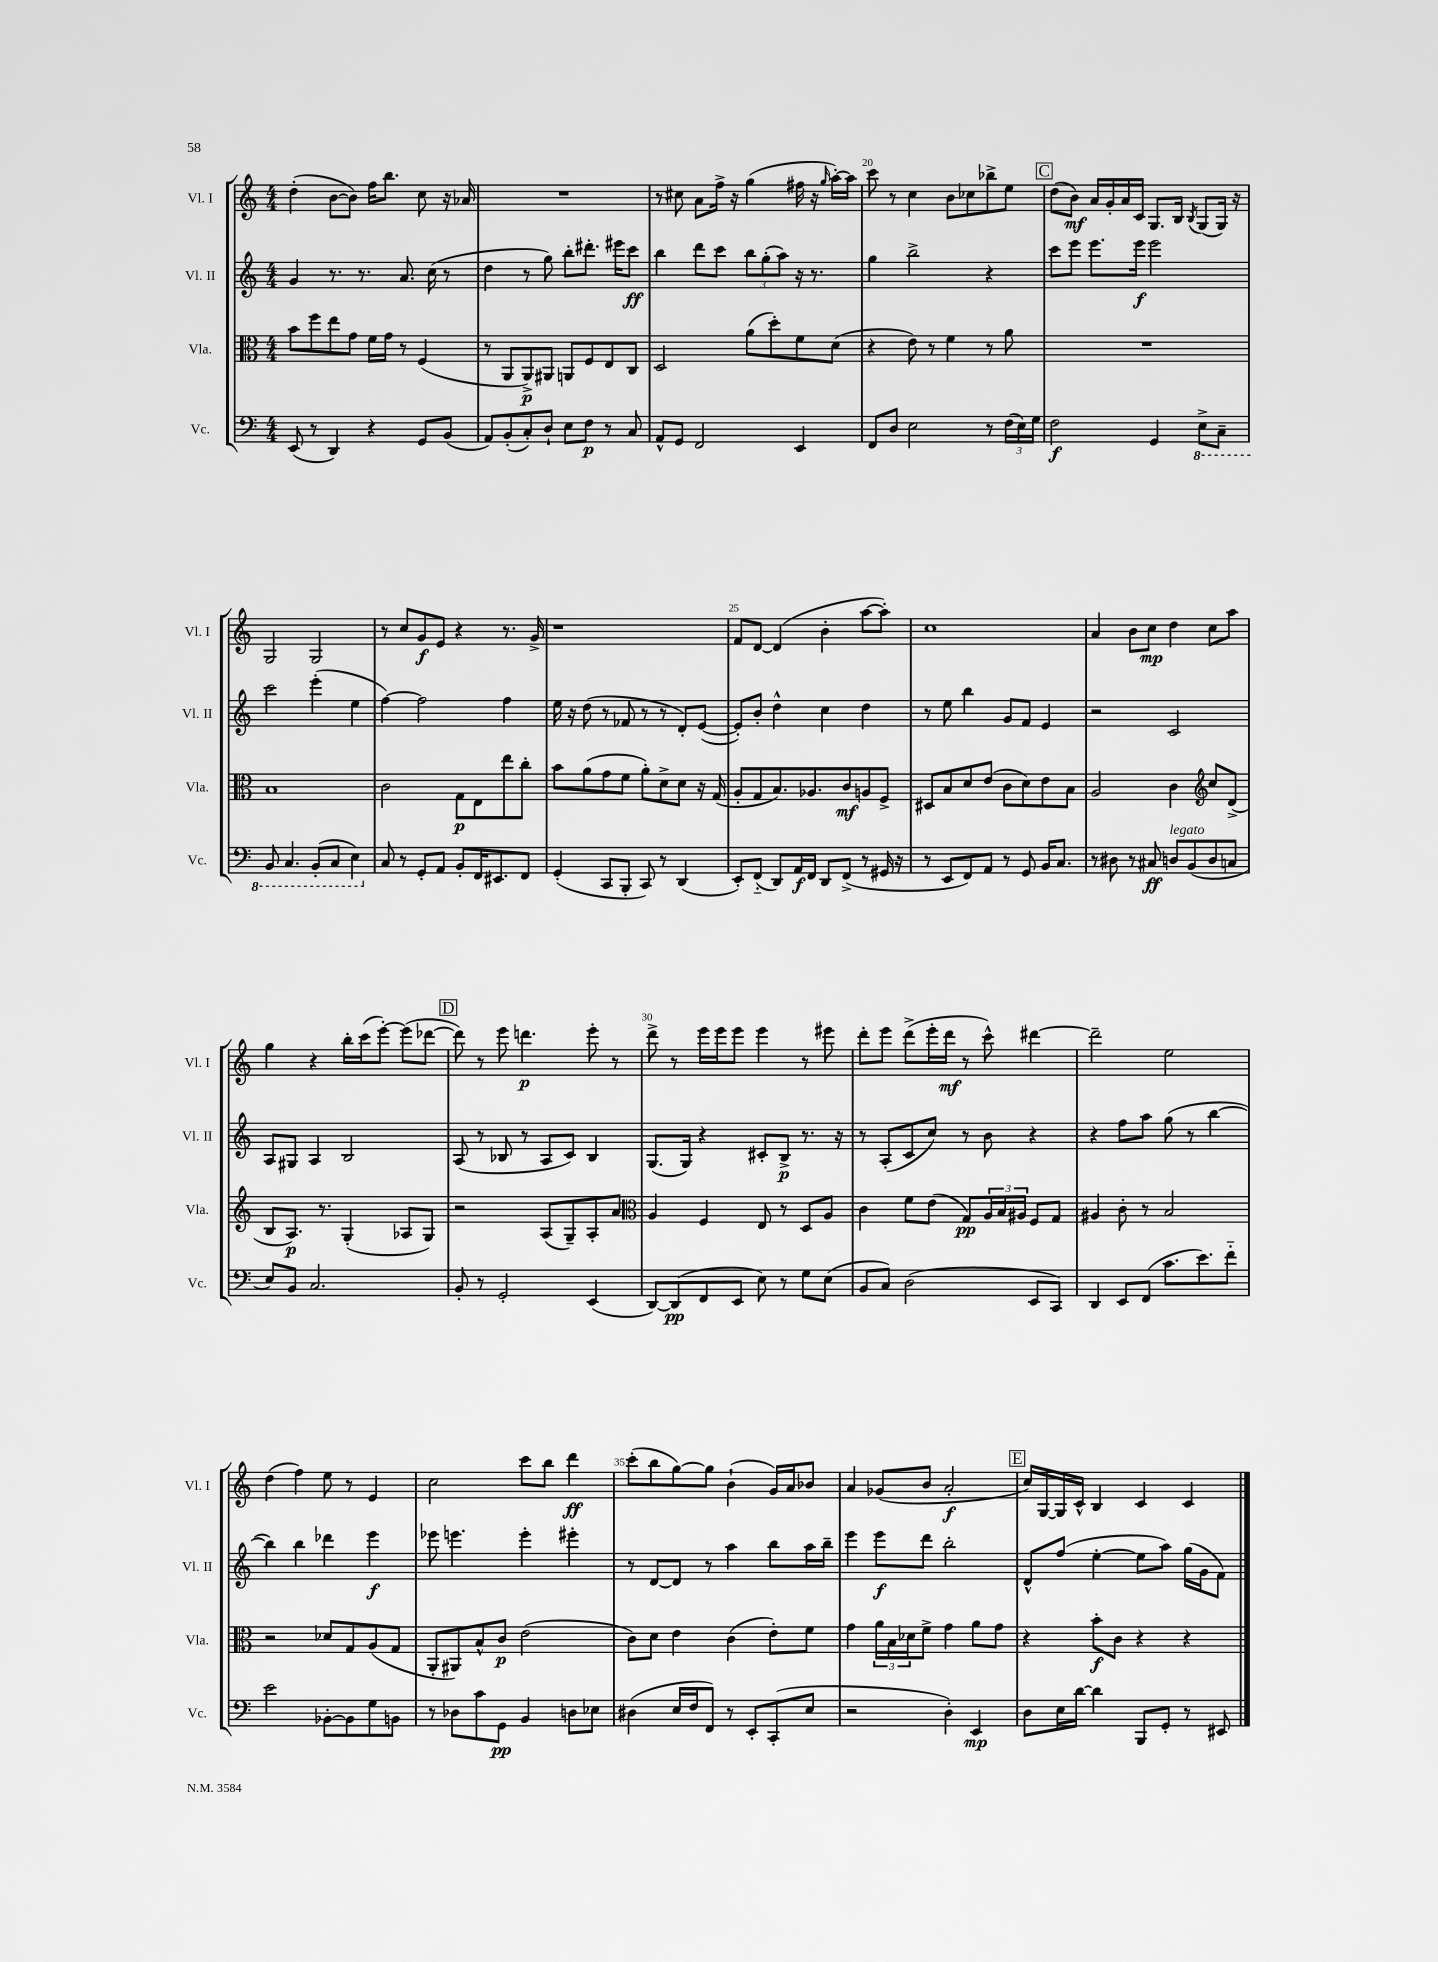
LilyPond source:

<<
\new StaffGroup <<
\new Staff = "s0" \with { instrumentName = "Vl. I" shortInstrumentName = "Vl. I" } {
    \clef treble \key c \major \numericTimeSignature \time 4/4
    d''4-.( b'8~ b'8) f''16 b''8. c''8 r16 aes'16 |
    R1 |
    r8 cis''8 a'8 f''16-> r16 g''4( fis''16 r16 \grace { g''16 } a''16~-.) a''16 |
    c'''8 r8 c''4 b'8 ces''8 bes''8-> e''8 |
    \mark \markup { \box "C" } d''8( b'8\mf) a'16 g'16-. a'16 c'16 g8. b16 \acciaccatura { b8 } g8( g16) r16 |
    g2 g2 |
    r8 c''8 g'8\f e'8 r4 r8. g'16-> |
    r1 |
    f'8 d'8~ d'4( b'4-. a''8~ a''8-.) |
    c''1 |
    a'4 b'8 c''8\mp d''4 c''8 a''8 |
    g''4 r4 b''16-. c'''16( e'''8~-.) e'''8( des'''8~ |
    \mark \markup { \box "D" } des'''8) r8 e'''8 d'''4.\p e'''8-. r8 |
    d'''8-> r8 e'''16 e'''16 e'''8 e'''4 r8 eis'''8 |
    d'''8-. e'''8 d'''8->( e'''16-. d'''16\mf r8 c'''8-^) dis'''4~ |
    dis'''2-- e''2 |
    d''4( f''4) e''8 r8 e'4 |
    c''2 c'''8 b''8 d'''4\ff |
    c'''8-.( b''8 g''8~) g''8 b'4-!( g'16) a'16 bes'8 |
    a'4 ges'8( b'8 a'2-.\f |
    \mark \markup { \box "E" } c''16) g16~ g16 c'16-^ b4 c'4 c'4 \bar "|." |
}
\new Staff = "s1" \with { instrumentName = "Vl. II" shortInstrumentName = "Vl. II" } {
    \clef treble \key c \major \numericTimeSignature \time 4/4
    g'4 r8. r8. a'8. c''16( r8 |
    d''4 r8 g''8) b''8-. dis'''8.-. eis'''16 c'''8\ff |
    b''4 d'''8 c'''8 \tuplet 3/2 { b''8 g''8-.( a''8) } r16 r8. |
    g''4 b''2-> r4 |
    \mark \markup { \box "C" } c'''8 e'''8 e'''8. e'''16\f e'''2 |
    c'''2 e'''4-.( e''4 |
    f''4~) f''2 f''4 |
    e''16 r16 d''8( r8 fes'8 r8 r8 d'8-.) e'8~( |
    e'8-.) b'8-. d''4-^ c''4 d''4 |
    r8 e''8 b''4 g'8 f'8 e'4 |
    r2 c'2 |
    a8 gis8 a4 b2 |
    \mark \markup { \box "D" } a8( r8 bes8 r8 a8 c'8) bes4 |
    g8.( g16) r4 cis'8-. b8->\p r8. r16 |
    r8 a8-.( c'8 c''8) r8 b'8 r4 |
    r4 f''8 a''8 g''8( r8 b''4~ |
    b''4) b''4 des'''4 e'''4\f |
    ees'''8 e'''4. e'''4-. eis'''4-. |
    r8 d'8~ d'8 r8 a''4 b''8 a''16 b''16-- |
    e'''4 e'''8\f d'''8 b''2-. |
    \mark \markup { \box "E" } d'8-^ f''8( e''4~-. e''8 a''8) g''16( g'16 f'8) \bar "|." |
}
\new Staff = "s2" \with { instrumentName = "Vla." shortInstrumentName = "Vla." } {
    \clef alto \key c \major \numericTimeSignature \time 4/4
    b'8 f''8 e''8 g'8 f'16 g'16 r8 f4( |
    r8 a,8 a,8->\p) ais,8 a,8 f8 e8 c8 |
    d2 a'8( d''8-.) f'8 d'8( |
    r4 e'8) r8 f'4 r8 a'8 |
    \mark \markup { \box "C" } R1 |
    b1 |
    c'2 g8\p e8 e''8 c''8-. |
    b'8 a'8( g'8 f'8 a'8-.) d'8-> d'8 r16 g16( |
    a8-. g8 b8.) aes8. c'8\mf a8 f8-> |
    dis8 b8 d'8 e'8( c'8 d'8) e'8 b8 |
    a2 c'4 \clef treble c''8 d'8->( |
    b8 a8.\p) r8. g4-.( aes8 g8) |
    \mark \markup { \box "D" } r2 a8( g8--) a8-. a'8 |
    \clef alto a4 f4 e8 r8 d8 a8 |
    c'4 f'8 e'8( g8\pp) \tuplet 3/2 { a16 b16 ais16 } f8 g8 |
    ais4 c'8-. r8 b2 |
    r2 des'8 g8 a8( g8 |
    a,8-. ais,8) b8-^ c'8\p e'2( |
    c'8) d'8 e'4 c'4( e'8-.) f'8 |
    g'4 \tuplet 3/2 { a'16 b16 des'16 } f'8-> g'4 a'8 g'8 |
    \mark \markup { \box "E" } r4 b'8-.\f c'8 r4 r4 \bar "|." |
}
\new Staff = "s3" \with { instrumentName = "Vc." shortInstrumentName = "Vc." } {
    \clef bass \key c \major \numericTimeSignature \time 4/4
    e,8( r8 d,4) r4 g,8 b,8( |
    a,8) b,8-.( c8-.) d8-! e8 f8\p r8 c8 |
    a,8-^ g,8 f,2 e,4 |
    f,8 d8 e2 r8 \tuplet 3/2 { f16( e16) g16 } |
    \mark \markup { \box "C" } f2\f g,4 \ottava #-1 e,8-> c,8-- |
    b,,8 c,4. b,,8-.( c,8 e,4) \ottava #0 |
    c8 r8 g,8-. a,8 b,8-. f,16 eis,8. f,8 |
    g,4-.( c,8 b,,8-. c,8) r8 d,4( |
    e,8-.) f,8-_( d,8) a,16\f f,16 d,8 f,8->( r8 gis,16 r16 |
    r8 e,8 f,8) a,8 r8 g,8 b,16 c8. |
    r8 dis8 r8 cis8\ff d8^\markup { \italic "legato" } b,8( d8 c8 |
    e8) b,8 c2. |
    \mark \markup { \box "D" } b,8-. r8 g,2-. e,4( |
    d,8~) d,8\pp( f,8 e,8 e8) r8 g8 e8( |
    b,8 c8) d2( e,8 c,8) |
    d,4 e,8 f,8( c'8. e'8.) f'8-_ |
    e'2 bes,8~-. bes,8 g8 b,8 |
    r8 des8 c'8 g,8\pp b,4 d8 ees8 |
    dis4( e16 f16 f,8) r8 e,8-. c,8-.( e8 |
    r2 d4-.) e,4\mp |
    \mark \markup { \box "E" } d8 e16 d'16~ d'4 b,,8 g,8-. r8 eis,8 \bar "|." |
}
>>
>>
\layout { \context { \Score currentBarNumber = #17 \override BarNumber.break-visibility = ##(#f #t #t) barNumberVisibility = #(every-nth-bar-number-visible 5) } }
